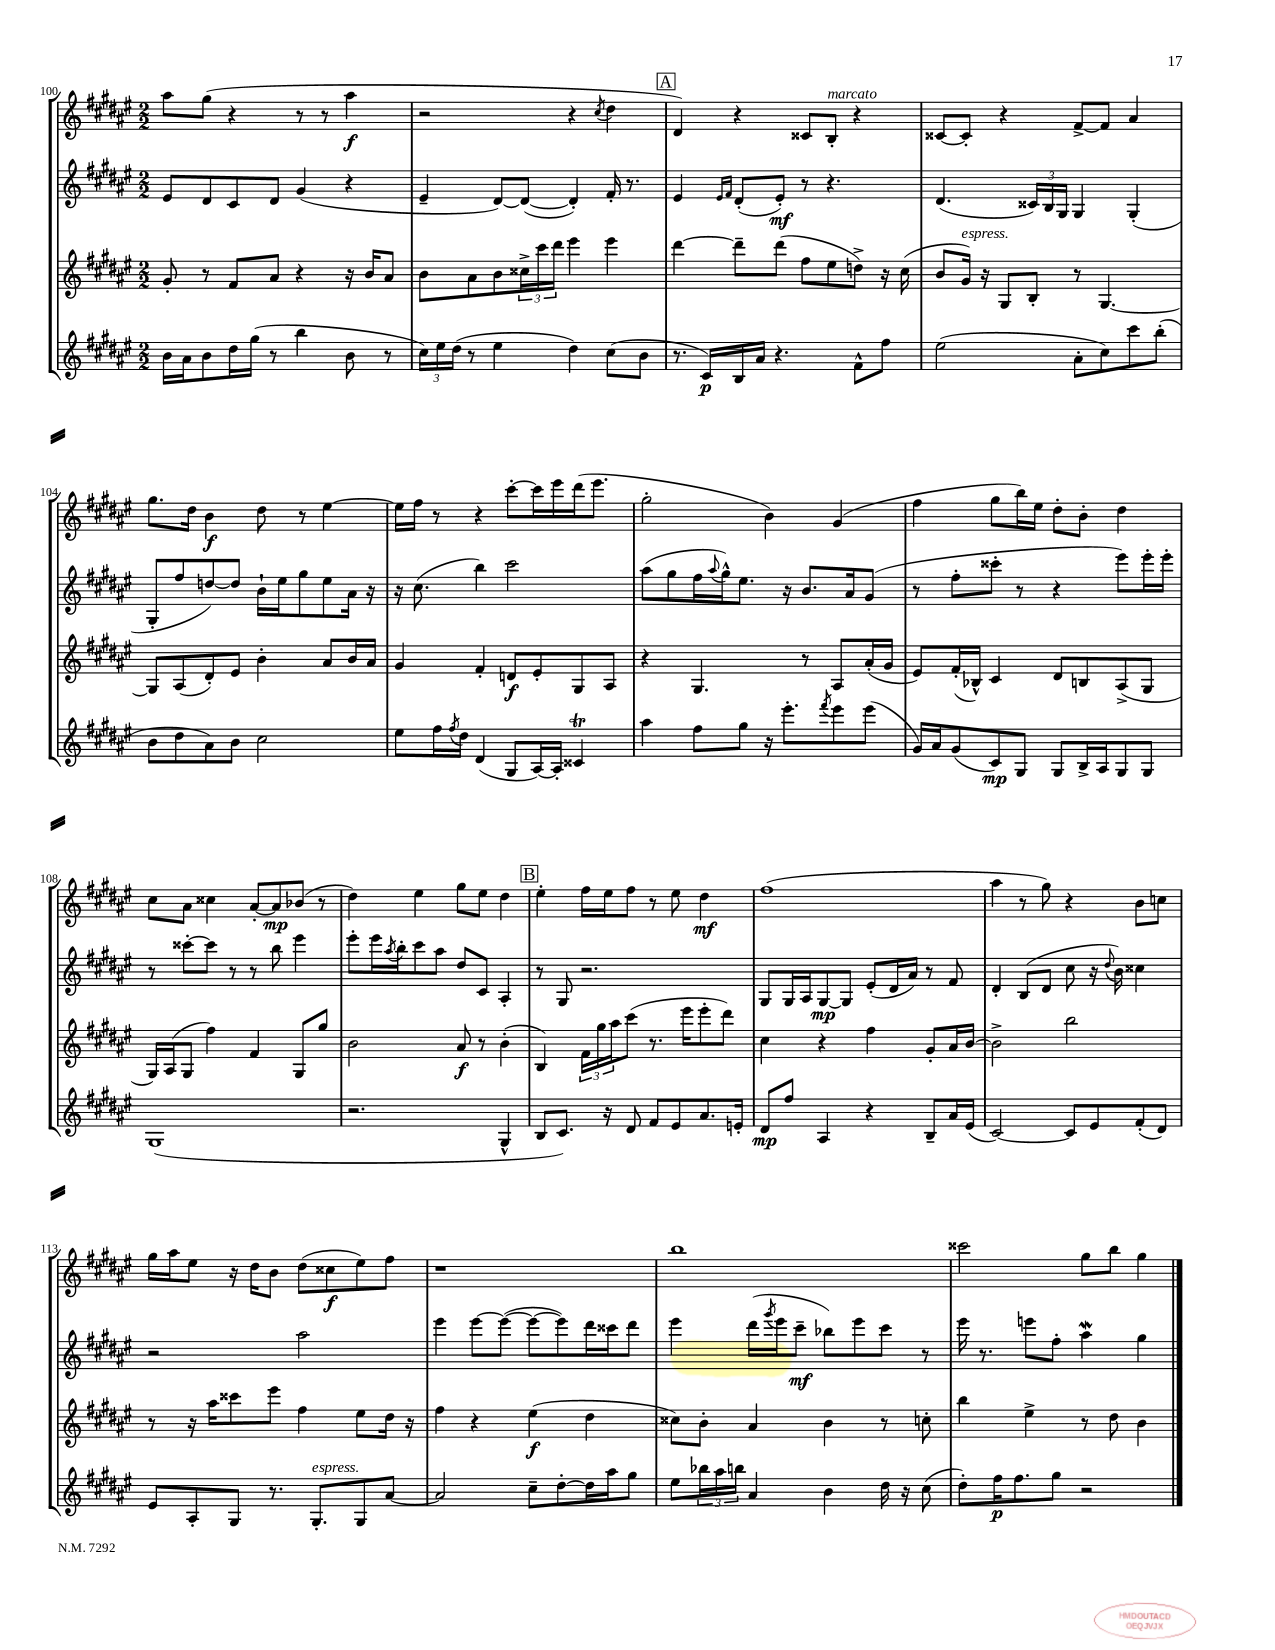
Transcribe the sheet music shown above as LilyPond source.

<<
\new StaffGroup <<
\new Staff = "s0" {
    \clef treble \key fis \major \numericTimeSignature \time 2/2
    ais''8 gis''8( r4 r8 r8 ais''4\f |
    r2 r4 \acciaccatura { cis''8 } dis''4 |
    \mark \markup { \box "A" } dis'4) r4 cisis'8 b8-.^\markup { \italic "marcato" } r4 |
    cisis'8~ cisis'8-. r4 fis'8~-> fis'8 ais'4 |
    gis''8. dis''16 b'4\f dis''8 r8 eis''4~ |
    eis''16 fis''16 r8 r4 cis'''8~-. cis'''16 eis'''16 dis'''16( eis'''8. |
    gis''2-. b'4) gis'4( |
    fis''4 gis''8 b''16) eis''16 dis''8-. b'8-. dis''4 |
    cis''8 ais'8 cisis''4 ais'8~-. ais'8\mp bes'8( r8 |
    dis''4) eis''4 gis''8 eis''8 dis''4 |
    \mark \markup { \box "B" } eis''4-. fis''16 eis''16 fis''8 r8 eis''8 dis''4\mf |
    fis''1( |
    ais''4 r8 gis''8) r4 b'8 c''8 |
    gis''16 ais''16 eis''8 r16 dis''16 b'8 dis''8( cisis''8\f eis''8) fis''8 |
    r1 |
    b''1 |
    cisis'''2 gis''8 b''8 gis''4 \bar "|." |
}
\new Staff = "s1" {
    \clef treble \key fis \major \numericTimeSignature \time 2/2
    eis'8 dis'8 cis'8 dis'8 gis'4( r4 |
    eis'4-- dis'8~) dis'8~( dis'4-.) fis'16-. r8. |
    \mark \markup { \box "A" } eis'4 \grace { eis'16 fis'16 } dis'8-.( eis'8-.\mf) r8 r4. |
    dis'4.( \tuplet 3/2 { cisis'16) b16 gis16 } gis4 gis4-.( |
    gis8-. fis''8 d''8~) d''8 b'16-! eis''16 gis''8 eis''8 ais'16 r16 |
    r16 cis''8.( b''4) cis'''2 |
    ais''8( gis''8 fis''16 \appoggiatura { ais''8 } gis''16-^) eis''8. r16 b'8. ais'16 gis'8( |
    r8 fis''8-. cisis'''8-. r8 r4 eis'''8) eis'''16-. eis'''16-. |
    r8 cisis'''8~-. cisis'''8 r8 r8 b''8 eis'''4 |
    eis'''8-. eis'''16 \acciaccatura { ais''8 } b''16-. cis'''8 ais''8 dis''8 cis'8 ais4-. |
    \mark \markup { \box "B" } r8 gis8 r2. |
    gis8 gis16 ais16 gis8~\mp gis8 eis'8-.( dis'16 ais'16) r8 fis'8 |
    dis'4-. b8( dis'8 cis''8 r16 \appoggiatura { dis''8 } b'16) cisis''4 |
    r2 ais''2 |
    eis'''4 eis'''8~ eis'''8~( eis'''8~ eis'''8) dis'''16 cisis'''16 dis'''8 |
    eis'''4 dis'''16( \acciaccatura { gis'''8 } eis'''16 cis'''8--\mf bes''8) eis'''8 cis'''8 r8 |
    eis'''16 r8. e'''8 fis''8-. ais''4\mordent gis''4 \bar "|." |
}
\new Staff = "s2" {
    \clef treble \key fis \major \numericTimeSignature \time 2/2
    gis'8-. r8 fis'8 ais'8 r4 r16 b'16 ais'8 |
    b'8 ais'8 b'8 \tuplet 3/2 { cisis''16-> cis'''16 dis'''16 } eis'''4 eis'''4 |
    \mark \markup { \box "A" } dis'''4~ dis'''8-- dis'''8( fis''8 eis''8 d''8->) r16 cis''16( |
    b'8 gis'16^\markup { \italic "espress." }) r16 gis8 b8-. r8 gis4.~ |
    gis8 ais8( dis'8-.) eis'8 b'4-. ais'8 b'16 ais'16 |
    gis'4 fis'4-. d'8\f eis'8-. gis8 ais8 |
    r4 gis4. r8 ais8 ais'16-.( gis'16 |
    eis'8) fis'16-.( bes16-^) cis'4 dis'8 b8 ais8->( gis8 |
    gis16) ais16( gis8 fis''4) fis'4 gis8 gis''8 |
    b'2 ais'8\f r8 b'4-.( |
    \mark \markup { \box "B" } b4) \tuplet 3/2 { fis'16 gis''16 ais''16 } cis'''8( r8. eis'''16 eis'''8-. dis'''8) |
    cis''4 r4 fis''4 gis'8-. ais'16 b'16~ |
    b'2-> b''2 |
    r8 r16 ais''16 cisis'''8 eis'''8 fis''4 eis''8 dis''16 r16 |
    fis''4 r4 eis''4\f( dis''4 |
    cisis''8) b'8-. ais'4 b'4 r8 c''8-. |
    b''4 eis''4-> r8 dis''8 b'4 \bar "|." |
}
\new Staff = "s3" {
    \clef treble \key fis \major \numericTimeSignature \time 2/2
    b'16 ais'16 b'8 dis''16 gis''16( r8 b''4 b'8 r8 |
    \tuplet 3/2 { cis''16) eis''16 dis''16( } r8 eis''4 dis''4) cis''8( b'8 |
    \mark \markup { \box "A" } r8. cis'16\p) b16 ais'16 r4. fis'8-^ fis''8 |
    eis''2( ais'8-. cis''8) cis'''8 b''8-.( |
    b'8 dis''8 ais'8) b'8 cis''2 |
    eis''8 fis''16 \acciaccatura { fis''8 } dis''16 dis'4( gis8 ais16~) ais16-. cisis'4\trill |
    ais''4 fis''8 gis''8 r16 eis'''8.-. \acciaccatura { fis'''8 } eis'''8 eis'''8( |
    gis'16) ais'16 gis'8( cis'8\mp) gis8 gis8 b16-> ais16 gis8 gis8 |
    gis1( |
    r2. gis4-^ |
    \mark \markup { \box "B" } b8 cis'8.) r16 dis'8 fis'8 eis'8 ais'8. e'16-. |
    dis'8\mp fis''8 ais4 r4 b8-- ais'16 eis'16( |
    cis'2~) cis'8 eis'8 fis'8-.( dis'8) |
    eis'8 ais8-. gis8 r8. gis8.-.^\markup { \italic "espress." } gis8 ais'8~ |
    ais'2 cis''8-- dis''8~-. dis''16 ais''16 gis''8 |
    eis''8 \tuplet 3/2 { bes''16 ais''16 b''16 } ais'4 b'4 dis''16 r16 cis''8( |
    dis''8-.) fis''16\p fis''8. gis''8 r2 \bar "|." |
}
>>
>>
\layout { \context { \Score currentBarNumber = #100 } }
